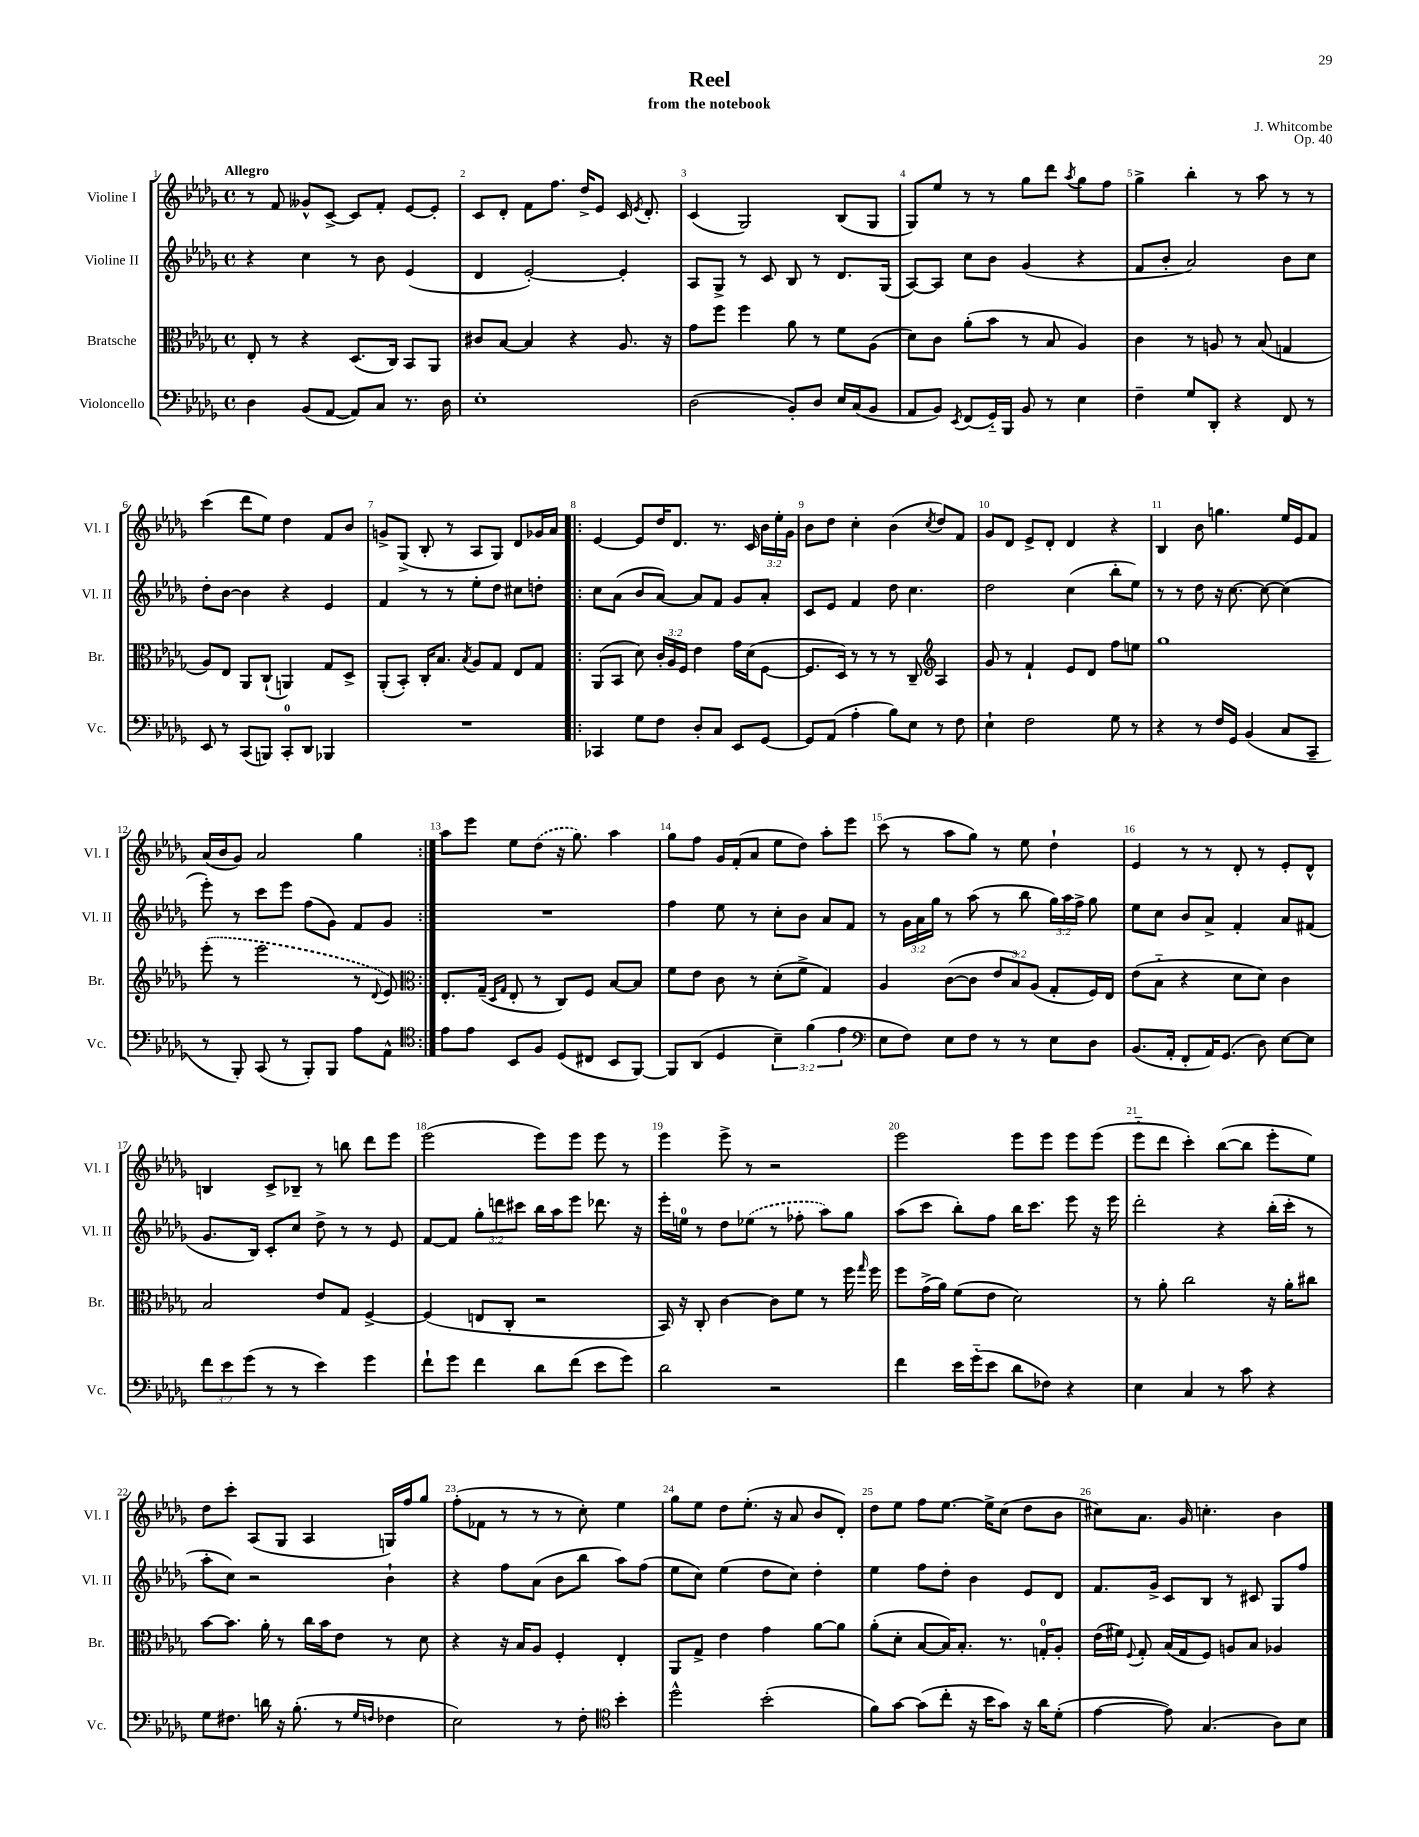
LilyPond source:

\header { title = "Reel" composer = "J. Whitcombe" subtitle = "from the notebook" opus = "Op. 40" }
<<
\new StaffGroup <<
\new Staff = "s0" \with { instrumentName = "Violine I" shortInstrumentName = "Vl. I" } {
    \clef treble \key des \major \defaultTimeSignature \time 4/4 \override Staff.TupletNumber.text = #tuplet-number::calc-fraction-text \tempo "Allegro"
    \autoBeamOff r8 f'8 geses'8[-^ c'8]~-> c'8[ f'8]-. ees'8[~ ees'8]-. |
    c'8[ des'8]-. f'8[ f''8.] des''16[-> ees'8] c'16 \acciaccatura { ees'8 } des'8.-. |
    c'4( ges2) bes8[( ges8] |
    ges8[) ees''8] r8 r8 ges''8[ des'''8] \acciaccatura { aes''8 } ges''8[ f''8] |
    ges''4-> bes''4-. r8 aes''8 r8 r8 |
    c'''4( des'''8[ ees''8]) des''4 f'8[ bes'8] |
    g'8[-> ges8]->( bes8-. r8 aes8[ ges8]) des'8[ ges'16 aes'16] |
    \repeat volta 2 { ees'4~ ees'8[ des''16 des'8.] r8. c'16 \tuplet 3/2 { bes'16[ ees''16-. ges'16] } |
    bes'8[ des''8] c''4-. bes'4( \acciaccatura { c''8 } des''8[) f'8] |
    ges'8[ des'8] ees'8[-> des'8]-. des'4 r4 |
    bes4 bes'8 g''4. ees''16[ ees'16 f'8] |
    aes'16[( bes'16 ges'8]) aes'2 ges''4 | }
    aes''8[ ees'''8] ees''8[ \once \slurDashed des''8]( r16 ges''8.) aes''4 |
    ges''8[ f''8] ges'16[ f'16-.( aes'8] ees''8[ des''8]) aes''8[-. ees'''8] |
    c'''8( r8 aes''8[ ges''8]) r8 ees''8 des''4-! |
    ees'4 r8 r8 des'8-. r8 ees'8[-. des'8]-^ |
    b4 c'8[-> bes8]-- r8 b''8 des'''8[ ees'''8] |
    ees'''2( ees'''8[) ees'''8] ees'''8 r8 |
    ees'''4 ees'''8-> r8 r2 |
    ees'''2 ees'''8[ ees'''8] ees'''8[ ees'''8]( |
    ees'''8[-_ des'''8] c'''4-.) bes''8[~( bes''8] ees'''8[-. ees''8]) |
    des''8[ c'''8]-. aes8[( ges8] aes4 g16[) f''16 ges''8] |
    f''8[-.( fes'8] r8 r8 r8 c''8-.) ees''4 |
    ges''8[ ees''8] des''8[ ees''8.]-.( r16 aes'8 bes'8[ des'8]-.) |
    des''8[ ees''8] f''8[ ees''8.]~ ees''16[-> c''8]( des''8[ bes'8] |
    cis''8[) aes'8.] ges'16 c''4.-. bes'4 \bar "|." |
}
\new Staff = "s1" \with { instrumentName = "Violine II" shortInstrumentName = "Vl. II" } {
    \clef treble \key des \major \defaultTimeSignature \time 4/4 \override Staff.TupletNumber.text = #tuplet-number::calc-fraction-text
    \autoBeamOff r4 c''4 r8 bes'8 ees'4( |
    des'4 ees'2~-.) ees'4-. |
    aes8[ ges8]-> r8 c'8 bes8 r8 des'8.[ ges16]( |
    aes8[~) aes8] c''8[ bes'8] ges'4( r4 |
    f'8[ bes'8]-. aes'2) bes'8[ c''8] |
    des''8[-. bes'8]~ bes'4 r4 ees'4 |
    f'4 r8 r8 ees''8[-. des''8] cis''8[ d''8]-. |
    \repeat volta 2 { c''8[ aes'8]( bes'8[ aes'8]~) aes'8[ f'8] ges'8[ aes'8]-. |
    c'8[ ees'8] f'4 des''8 c''4. |
    des''2 c''4( bes''8[-. ees''8]) |
    r8 r8 des''8 r16 c''8.~ c''8~ c''4( |
    ees'''8-.) r8 c'''8[ ees'''8] f''8[( ges'8]) f'8[ ges'8] | }
    R1 |
    f''4 ees''8 r8 c''8[-. bes'8] aes'8[ f'8] |
    r8 \tuplet 3/2 { ges'16[ aes'16 ges''16] } r8 aes''8( r8 bes''8 \tuplet 3/2 { ges''16[) aes''16 f''16]-> } ges''8 |
    ees''8[ c''8] bes'8[ aes'8]-> f'4-. aes'8[ fis'8]( |
    ges'8.[ bes16]) c'8[-. c''8] des''8-> r8 r8 ees'8 |
    f'8[~ f'8] \tuplet 3/2 { ges''8[-. d'''8 cis'''8] } bes''16[ aes''16 ees'''8] des'''8. r16 |
    ees'''16[-. e''16]-0 r8 des''8[ \once \slurDashed ees''8]( r8 fes''8-. aes''8[) ges''8] |
    aes''8[( c'''8] bes''8[-.) f''8] bes''16[ c'''8.] ees'''8 r16 ees'''16 |
    des'''2-. r4 bes''16[-.( c'''16]-. r8 |
    aes''8[-. c''8]) r2 bes'4-! |
    r4 f''8[ aes'8]( bes'8[ bes''8] aes''8[) f''8]( |
    ees''8[ c''8]) ees''4( des''8[ c''8]) des''4-. |
    ees''4 f''8[ des''8]-. bes'4 ees'8[ des'8] |
    f'8.[ ges'16]-> c'8[ bes8] r8 cis'8 ges8[ f''8] \bar "|." |
}
\new Staff = "s2" \with { instrumentName = "Bratsche" shortInstrumentName = "Br." } {
    \clef alto \key des \major \defaultTimeSignature \time 4/4 \override Staff.TupletNumber.text = #tuplet-number::calc-fraction-text
    \autoBeamOff ees8-. r8 r4 des8.[( c16]) bes,8[ aes,8] |
    cis'8[ bes8]~ bes4 r4 aes8. r16 |
    ges'8[ f''8] f''4 aes'8 r8 f'8[ aes8]( |
    des'8[) c'8] aes'8[-.( bes'8] r8 bes8 aes4) |
    c'4 r8 a8 r8 bes8( g4 |
    aes8[) ees8] aes,8[ c8]-!( a,4) ges8[ des8]-> |
    aes,8[-.( bes,8]-.) c16[-. bes8.] \acciaccatura { bes8 } aes8[ ges8] ees8[ ges8] |
    \repeat volta 2 { aes,8[( bes,8] des'8) \tuplet 3/2 { c'16[-. aes16 f16] } ees'4 ges'16[ des'16( f8]~ |
    f8.[ des16]) r8 r8 r8 c8-- \clef treble aes4 |
    ges'8 r8 f'4-! ees'8[ des'8] f''8[ e''8] |
    ges''1 |
    \once \slurDashed ees'''8-.( r8 ees'''2 r8 \appoggiatura { des'8 } ees'8) | }
    \clef alto ees8.[-. ges16]--( \grace { des16[ ges16] } ees8-. r8 c8[) f8] bes8[~ bes8] |
    f'8[ ees'8] c'8 r8 des'8[-.( f'8]-> ges4) |
    aes4 c'8[~( c'8] \tuplet 3/2 { ees'8[ bes8) aes8]( } ges8[-. f16) ees16] |
    ees'8[( bes8]-_ r4 des'8[ des'8]) c'4 |
    bes2 ees'8[ ges8] f4~-> |
    f4( e8[ c8]-. r2 |
    bes,16) r16 c8-. c'4~ c'8[ f'8] r8 f''16 \grace { ges''16 } f''16 |
    f''8[ ges'16->( aes'16]) f'8[( ees'8] des'2) |
    r8 aes'8-. c''2 r16 aes'16[-. cis''8] |
    bes'8[~ bes'8.] aes'16-. r8 c''16[ bes'16 ees'8] r8 des'8 |
    r4 r16 bes16[ aes8] f4-. ees4-. |
    aes,8[ ges8]-> ees'4 ges'4 aes'8[~ aes'8] |
    aes'8[-.( des'8]-. bes8[~ bes16) bes8.]-. r8. g16[-0-. aes8]-. |
    ees'16[( fis'16]) \appoggiatura { f8 } ges8-. bes16[( ges16 f8]) a8[ bes8] aes4 \bar "|." |
}
\new Staff = "s3" \with { instrumentName = "Violoncello" shortInstrumentName = "Vc." } {
    \clef bass \key des \major \defaultTimeSignature \time 4/4 \override Staff.TupletNumber.text = #tuplet-number::calc-fraction-text
    \autoBeamOff des4 bes,8[( aes,8]~ aes,8[) c8] r8. des16 |
    ees1-. |
    des2( bes,8[-.) des8] ees16[ c16( bes,8] |
    aes,8[ bes,8]) \acciaccatura { ees,8 } f,8[( ges,16-_) bes,,16] bes,8 r8 ees4 |
    f4-- ges8[ des,8]-. r4 f,8 r8 |
    ees,8 r8 c,8[( b,,8]) c,8[-0-. des,8] bes,,4 |
    R1 |
    \repeat volta 2 { ces,4 ges8[ f8] des8[-. c8] ees,8[ ges,8]~ |
    ges,8[ aes,8]( aes4-. bes8[) ees8] r8 f8 |
    ees4-! f2 ges8 r8 |
    r4 r8 f16[ ges,16] bes,4( c8[ c,8]-- |
    r8 bes,,8-.) c,8( r8 bes,,8[-.) bes,,8] aes8[ aes,8]-^ | }
    \clef tenor ees'8[ ees'8] bes,8[ f8] des8[( cis8] bes,8[ f,8]~) |
    f,8[ aes,8]( des4 \tuplet 3/2 { bes4--) f'4( ees'4 } |
    \clef bass ees8[ f8]) ees8[ f8] r8 r8 ees8[ des8] |
    bes,8.[( aes,16]-. f,8[-. aes,16) ges,8.]( des8) ees8[~ ees8] |
    \tuplet 3/2 { f'8[ ees'8 ges'8]( } r8 r8 ees'4) ges'4 |
    f'8[-! ges'8] f'4 des'8[ f'8]( ees'8[ ges'8]) |
    des'2 r2 |
    f'4 ees'16[ ges'16-_( ees'8] des'8[ fes8]) r4 |
    ees4 c4 r8 c'8 r4 |
    ges8[ fis8.] d'16 r16 bes8.-.( r8 \grace { ges16[ f16] } fes4 |
    ees2) r8 f8-. \clef tenor bes'4-. |
    des''2-^ bes'2-.( |
    f'8[) ges'8]~ ges'8[( c''8]-. r16 bes'16[ ges'8]) r16 aes'16[ des'8]-.( |
    ees'4~ ees'8) ges4.( aes8[) bes8] \bar "|." |
}
>>
>>
\layout { \context { \Score \override BarNumber.break-visibility = ##(#f #t #t) barNumberVisibility = #all-bar-numbers-visible } }
